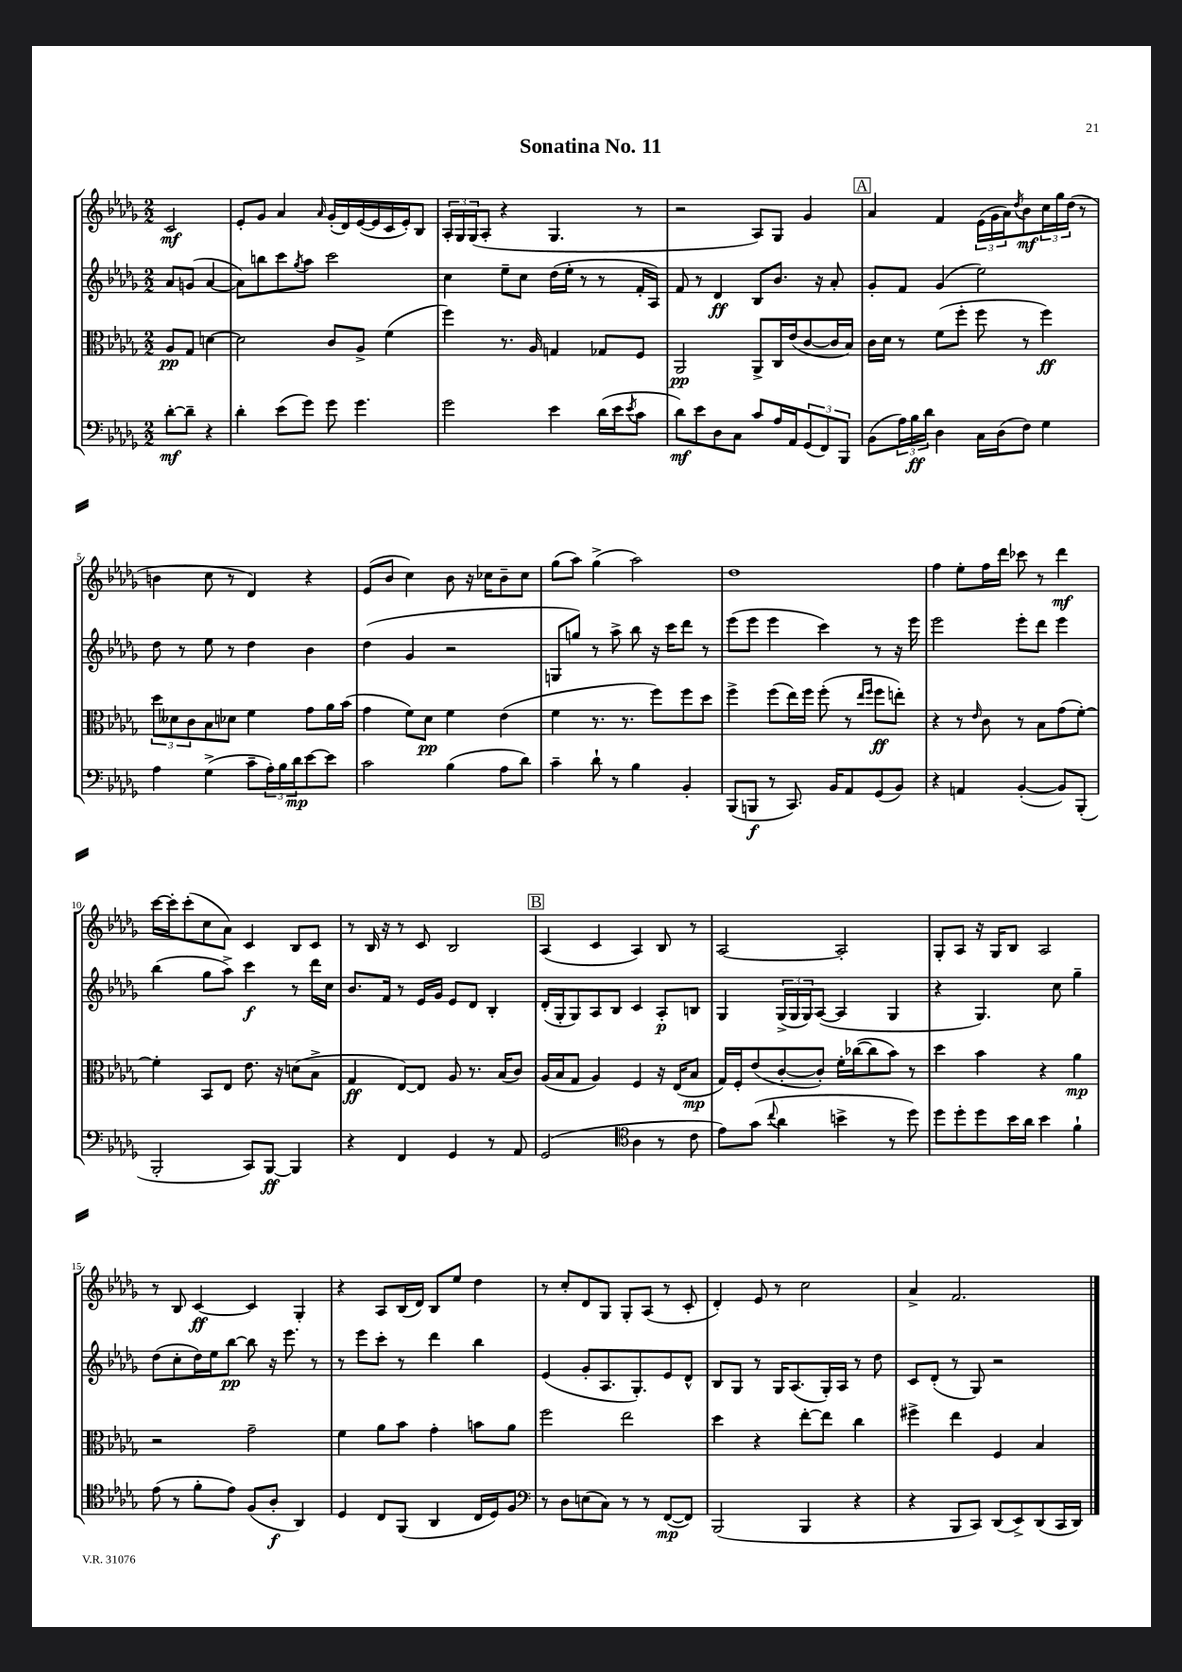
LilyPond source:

\header { title = "Sonatina No. 11" }
<<
\new StaffGroup <<
\new Staff = "s0" {
    \clef treble \key des \major \numericTimeSignature \time 2/2 \partial 2
    c'2\mf |
    ees'8-. ges'8 aes'4 \grace { aes'16 } ges'16-.( des'16) ees'16~( ees'16 c'16 ees'16-.) bes8 |
    \tuplet 3/2 { aes16-. ges16 ges16( } aes8-. r4 ges4. r8 |
    r2 aes8) ges8 ges'4 |
    \mark \markup { \box "A" } aes'4 f'4 \tuplet 3/2 { ees'16( ges'16 aes'16) } \acciaccatura { des''8 } bes'8\mf \tuplet 3/2 { c''16 ges''16 des''16( } r8 |
    b'4 c''8 r8 des'4) r4 |
    ees'8( bes'8 c''4) bes'8 r16 ces''16 bes'8-- ces''8 |
    ges''8( aes''8) ges''4->( aes''2) |
    des''1 |
    f''4 ees''8-. f''16 des'''16 ces'''8 r8 des'''4\mf |
    c'''16~ c'''16-. c'''8-.( c''8 aes'8) c'4 bes8 c'8 |
    r8 bes16 r16 r8 c'8 bes2 |
    \mark \markup { \box "B" } aes4( c'4 aes4) bes8 r8 |
    aes2~ aes2-. |
    ges8-. aes8 r16 ges16 bes8 aes2 |
    r8 bes8 c'4~\ff c'4 ges4-. |
    r4 aes8 bes16( des'16) bes8 ees''8 des''4 |
    r8 c''8-. des'8 ges8 ges8-. aes8( r8 c'8-. |
    des'4-.) ees'8 r8 c''2 |
    aes'4-> f'2. \bar "|." |
}
\new Staff = "s1" {
    \clef treble \key des \major \numericTimeSignature \time 2/2 \partial 2
    aes'8 g'8( aes'4~ |
    aes'8) b''8 c'''8 \acciaccatura { ges''8 } aes''8 c'''2 |
    c''4 ees''8-- c''8 des''16( ees''16-. r8 r8 f'16-. aes16) |
    f'8 r8 des'4\ff bes8 bes'8. r16 aes'8-. |
    \mark \markup { \box "A" } ges'8-. f'8 ges'4( ees''2) |
    des''8 r8 ees''8 r8 des''4 bes'4 |
    des''4( ges'4 r2 |
    g8 g''8) r8 aes''8-> bes''8 r16 c'''16 des'''8 r8 |
    ees'''8( ees'''8 ees'''4 c'''4) r8 r16 ees'''16 |
    ees'''2 ees'''8-. des'''8 ees'''4 |
    bes''4( ges''8 aes''8->) c'''4\f r8 des'''16 c''16 |
    bes'8. f'16 r8 ees'16 ges'16 ees'8 des'8 bes4-. |
    \mark \markup { \box "B" } des'16-.( ges16-. ges8) aes8 bes8 c'4 aes8-.\p b8 |
    ges4 \tuplet 3/2 { ges16->( ges16 ges16) } aes8~( aes4 ges4 |
    r4 ges4.) c''8 ges''4-- |
    des''8( c''8-. des''16) ees''16 bes''8~\pp bes''8 r16 ees'''8. r8 |
    r8 ees'''8 c'''8-. r8 des'''4 bes''4 |
    ees'4( ges'8-. aes8. ges8.-.) ees'8 des'8-^ |
    bes8 ges8 r8 ges16 aes8.( ges16-.) aes16 r8 des''8 |
    c'8 des'8-.( r8 ges8) r2 \bar "|." |
}
\new Staff = "s2" {
    \clef alto \key des \major \numericTimeSignature \time 2/2 \partial 2
    aes8\pp ges8 d'4~ |
    d'2 c'8 aes8-> f'4( |
    f''4) r8. aes16 g4 ges8 f8 |
    aes,2\pp aes,8-> c16 ees'16( c'8~ c'16 bes16) |
    \mark \markup { \box "A" } c'16 des'16 r8 f'8( f''8-. f''8 r8 f''4\ff) |
    \tuplet 3/2 { des''8 deses'8 c'8 } bes8 des'8 f'4 ges'8 aes'16 bes'16( |
    ges'4 f'8) des'8\pp f'4 ees'4( |
    f'4 r8. r8. f''8) f''8 des''8 |
    f''4-> f''8( ees''16) f''16 f''8-.( r8 \grace { ees''16 f''16 } f''8\ff e''8-.) |
    r4 r8 \grace { ees'16 } c'8 r8 bes8 ges'8( f'8~-.) |
    f'4-. bes,8 ees8 ees'8. r16 d'8( bes8-> |
    ges4\ff ees8~) ees8 aes8 r8. bes16( c'8) |
    \mark \markup { \box "B" } aes16( bes16 ges8 aes4) f4 r16 ees16( bes8\mp |
    ges16) f16-. ees'8( c'8~-. c'8-.) f'16-. ces''16~( ces''8 bes'8) r8 |
    des''4 bes'4 r4 aes'4\mp |
    r2 ges'2-- |
    f'4 aes'8 bes'8 ges'4-. b'8 aes'8 |
    f''2 ees''2 |
    des''4 r4 ees''8~-. ees''8 c''4 |
    fis''4-> ees''4 f4 bes4 \bar "|." |
}
\new Staff = "s3" {
    \clef bass \key des \major \numericTimeSignature \time 2/2 \partial 2
    des'8~-.\mf des'8-- r4 |
    des'4-. ees'8( ges'8) ges'8 ges'4. |
    ges'2 ees'4 des'16( ees'16 \acciaccatura { ees'8 } c'8 |
    des'8\mf) ees'8 des8 c8 c'8 aes16 aes,16 \tuplet 3/2 { ges,8( f,8) bes,,8 } |
    \mark \markup { \box "A" } bes,8( \tuplet 3/2 { aes16) bes16\ff des'16 } des4 c16 des16( f8) ges4 |
    aes4 ges4->( c'8-- \tuplet 3/2 { aes16-.) bes16 des'16\mp } ees'8~ ees'8 |
    c'2 bes4( aes8 des'8) |
    c'4-- des'8-! r8 bes4 bes,4-. |
    bes,,8( b,,8\f r8 c,8.) bes,16 aes,8 ges,8( bes,8) |
    r4 a,4 bes,4~-.( bes,8) bes,,8-.( |
    bes,,2-. c,8) bes,,8~\ff bes,,4 |
    r4 f,4 ges,4 r8 aes,8 |
    \mark \markup { \box "B" } ges,2( \clef tenor aes4 r8 c'8 |
    ees'8) ges'8( \appoggiatura { c''8 } aes'4 b'4-> r8 des''8) |
    des''8 des''8-. des''8 bes'16 aes'16 bes'4 f'4-! |
    ees'8( r8 f'8-. ees'8) f8( aes8-.\f aes,4) |
    des4 c8 f,8( aes,4 c16 des16) f8 |
    \clef bass r8 des8 e8( c8) r8 r8 f,8~\mp( f,8) |
    bes,,2( bes,,4 r4 |
    r4 bes,,8 c,8) des,8( ees,8->) des,8( c,16 des,16) \bar "|." |
}
>>
>>
